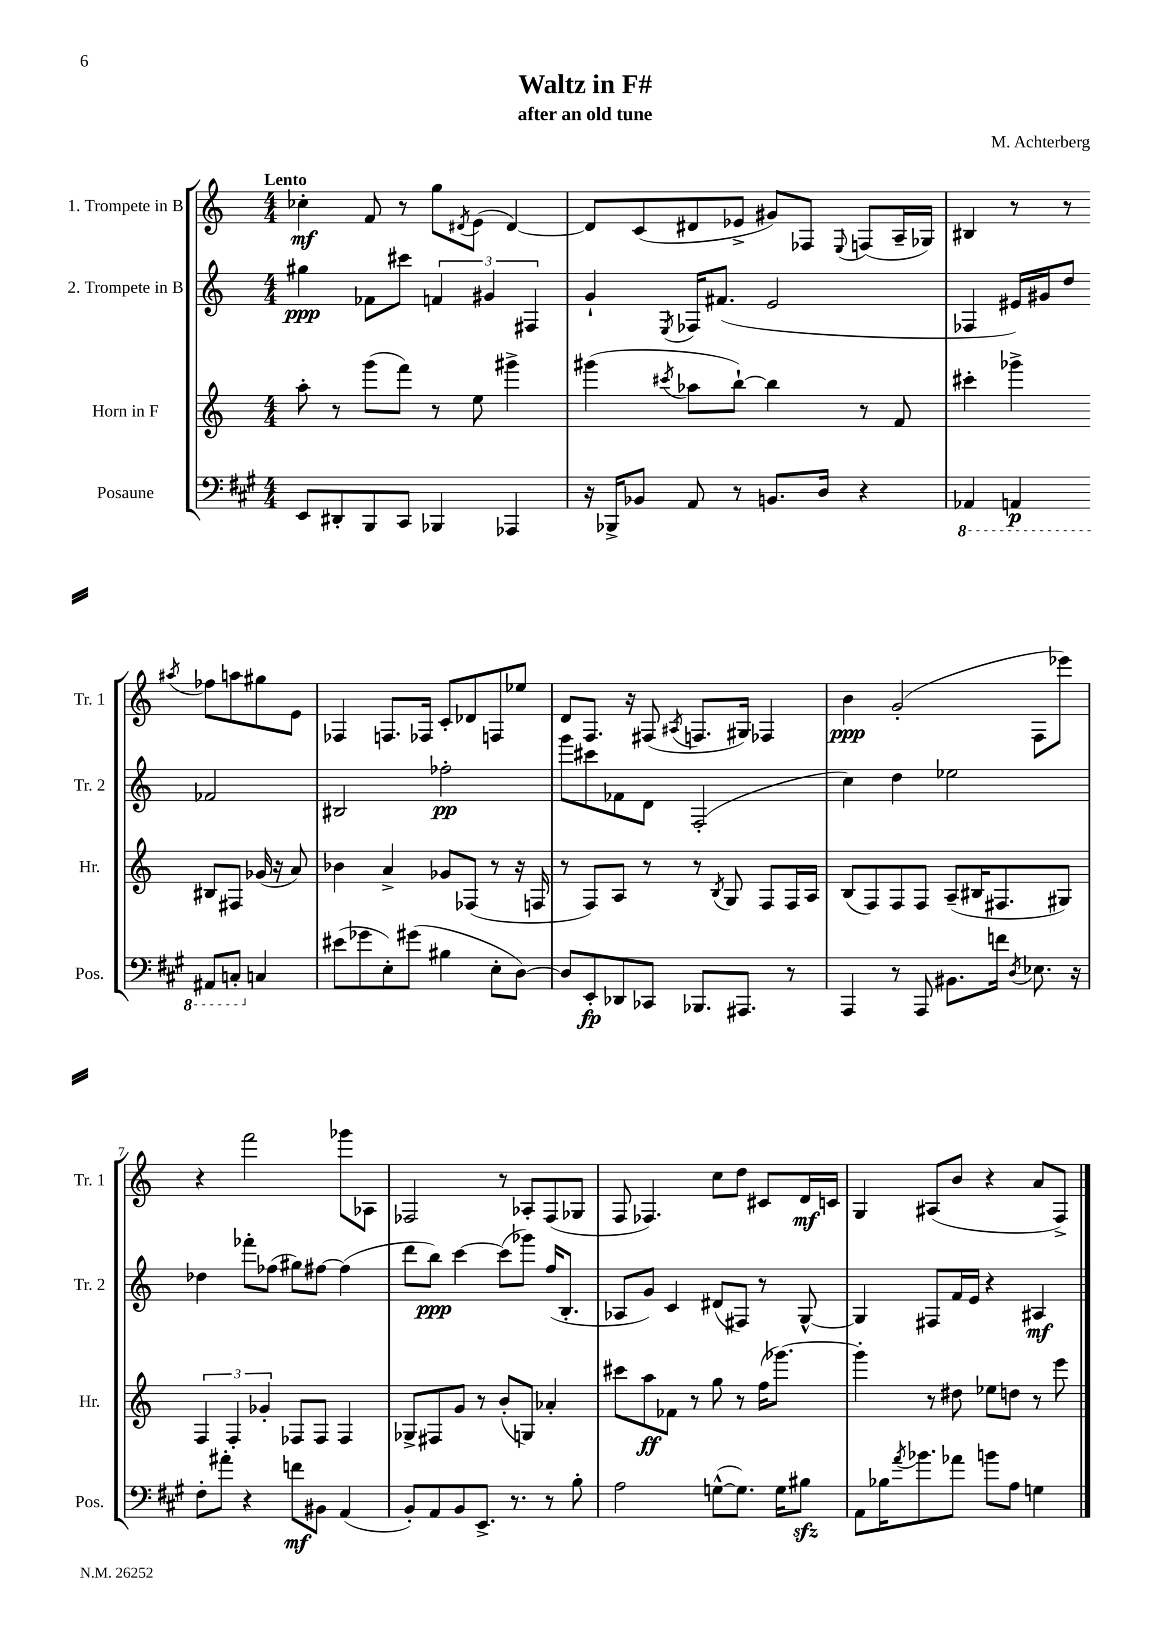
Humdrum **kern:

**kern	**dynam	**kern	**dynam	**kern	**dynam	**kern	**dynam
*part4	*part4	*part3	*part3	*part2	*part2	*part1	*part1
*staff4	*staff4	*staff3	*staff3	*staff2	*staff2	*staff1	*staff1
*I"Posaune	*	*I"Horn in F	*	*I"2. Trompete in B	*	*I"1. Trompete in B	*
*I'Pos.	*	*I'Hr.	*	*I'Tr. 2	*	*I'Tr. 1	*
*clefF4	*	*clefG2	*	*clefG2	*	*clefG2	*
*k[f#c#g#]	*	*k[]	*	*k[]	*	*k[]	*
*M4/4	*	*M4/4	*	*M4/4	*	*M4/4	*
=1	=1	=1	=1	=1	=1	=1	=1
!	!	!	!	!	!	!LO:TX:a:B:t=Lento	!
8EE/L	.	8aa'\	.	4gg#X\	ppp	4cc-X'\	mf
8DD#X'/	.	8r	.	.	.	.	.
8BBB/	.	(8ggg\L	.	8f-X\L	.	8f/	.
8CC#/J	.	8fff\J)	.	8ccc#X\J	.	8r	.
4BBB-X/	.	8r	.	6fn/	.	8gg\L	.
.	.	.	.	.	.	8qd#X/	.
.	.	8ee\	.	.	.	(8e\J	.
.	.	.	.	6g#X/	.	.	.
4AAA-X/	.	4ggg#X^\	.	.	.	[4d#/)	.
.	.	.	.	6F#X/	.	.	.
=2	=2	=2	=2	=2	=2	=2	=2
16r	.	(4ggg#X\	.	4g`/	.	8d#/L]	.
16BBB-X^/KL	.	.	.	.	.	.	.
8BB-X/J	.	.	.	.	.	(8c/	.
.	.	8qccc#X/	.	8qE/	.	.	.
8AA/	.	8aa-X\L	.	16F-X/KL	.	8d#X/	.
.	.	.	.	(8.f#X/J	.	.	.
8r	.	[8bb`\J)	.	.	.	8e-X^/J	.
8.BBn/L	.	4bb\]	.	2e/	.	8g#X/L)	.
.	.	.	.	.	.	8F-X/J	.
16D/Jk	.	.	.	.	.	.	.
.	.	.	.	.	.	8qqE/	.
4r	.	8r	.	.	.	(8Fn/L	.
.	.	8f/	.	.	.	16A~/L	.
.	.	.	.	.	.	16G-X/JJ)	.
=3	=3	=3	=3	=3	=3	=3	=3
*8ba	*	*	*	*	*	*	*
4AAA-X/	.	4ccc#X'\	.	4F-X/	.	4B#X/	.
4AAAn/	p	4ggg-X^\	.	16e#X/LL)	.	8r	.
.	.	.	.	16g#X/J	.	.	.
.	.	.	.	8dd/J	.	8r	.
.	.	.	.	.	.	8qaa#X/	.
8AAA#X/L	.	8B#X/L	.	2f-X/	.	8ff-X\L	.
8CCn'/J	.	8F#X/J	.	.	.	8aan\	.
*X8ba	*	*	*	*	*	*	*
4Cn/	.	(16g-X/	.	.	.	8gg#X\	.
.	.	16r	.	.	.	.	.
.	.	8a/)	.	.	.	8e\J	.
!!LO:LB:g=z
=4	=4	=4	=4	=4	=4	=4	=4
(8e#X\L	.	4b-X\	.	2B#X/	.	4F-X/	.
8g-X\	.	.	.	.	.	.	.
8E'\)	.	4a^/	.	.	.	8.Fn/L	.
(8g#X\J	.	.	.	.	.	.	.
.	.	.	.	.	.	16F-X/Jk	.
4B#X\	.	8g-X/L	.	2ff-X'\	pp	8c'/L	.
.	.	(8F-X/J	.	.	.	8d-X/	.
8E'\L	.	8r	.	.	.	8Fn/	.
[8D\J)	.	16r	.	.	.	8ee-X/J	.
.	.	16Fn/	.	.	.	.	.
=5	=5	=5	=5	=5	=5	=5	=5
8D/L]	.	8r	.	8ggg\L	.	8d/L	.
8EE'/	fp	8F/L)	.	8ccc#X\	.	8.F/J	.
8DD-X/	.	8A/J	.	8f-X\	.	.	.
.	.	.	.	.	.	16r	.
8CC-X/J	.	8r	.	8d\J	.	(8F#X/	.
.	.	.	.	.	.	8qA#X/	.
8.BBB-X/L	.	8r	.	(2F'/	.	8.Fn/L	.
.	.	8qB/	.	.	.	.	.
.	.	8G/	.	.	.	.	.
8.AAA#X/J	.	.	.	.	.	16G#X/Jk)	.
.	.	8F/L	.	.	.	4F-X/	.
8r	.	16F/L	.	.	.	.	.
.	.	16A/JJ	.	.	.	.	.
=6	=6	=6	=6	=6	=6	=6	=6
4AAA/	.	(8B/L	.	4cc\)	.	4b\	ppp
.	.	8F/)	.	.	.	.	.
8r	.	8F/	.	4dd\	.	(2g'/	.
8AAA/	.	8F/J	.	.	.	.	.
8.BB#X\L	.	(8A~/L	.	2ee-X\	.	.	.
.	.	16B#X/K	.	.	.	.	.
16fn\Jk	.	8.F#X/	.	.	.	.	.
8qD/	.	.	.	.	.	.	.
8.E-X\	.	.	.	.	.	8F\L	.
.	.	8G#X/J)	.	.	.	8eee-X\J)	.
16r	.	.	.	.	.	.	.
!!LO:LB:g=z
=7	=7	=7	=7	=7	=7	=7	=7
8F#'\L	.	6F/	.	4dd-X\	.	4r	.
8a#X'\J	.	.	.	.	.	.	.
.	.	6F'/	.	.	.	.	.
4r	.	.	.	8fff-X'\L	.	2fff\	.
.	.	6g-X'/	.	.	.	.	.
.	.	.	.	(8ff-X\J	.	.	.
8fn\L	mf	8F-X/L	.	8gg#X\L)	.	.	.
8BB#X\J	.	8F-/J	.	[8ff#X\J	.	.	.
(4AA/	.	4F-/	.	(4ff#\]	.	8ggg-X\L	.
.	.	.	.	.	.	8A-X\J	.
=8	=8	=8	=8	=8	=8	=8	=8
8BB'/L)	.	8G-X^/L	.	8ddd\L	.	2F-X/	.
8AA/	.	8F#X/	.	8bb\J)	ppp	.	.
8BB/	.	8g/J	.	[4ccc\	.	.	.
8.EE^/J	.	8r	.	.	.	.	.
.	.	(8b'/L	.	(8ccc\L]	.	8r	.
8.r	.	.	.	.	.	.	.
.	.	8Gn/J)	.	8ggg-X\J)	.	8A-X'/L	.
8r	.	4a-X'/	.	(16ff/KL	.	(8F-/	.
.	.	.	.	8.B'/J	.	.	.
8B'\	.	.	.	.	.	8G-X/J	.
=9	=9	=9	=9	=9	=9	=9	=9
2A\	.	8ccc#X\L	.	8A-X/L	.	8F/	.
.	.	8aa\	ff	8g/J)	.	4.F-X/)	.
.	.	8f-X\J	.	4c/	.	.	.
.	.	8r	.	.	.	.	.
([8Gn^^\L	.	8gg\	.	(8d#X/L	.	8cc\L	.
8.G\J])	.	8r	.	8F#X/J)	.	8dd\J	.
.	.	(16ff\KL	.	8r	.	8c#X/L	.
16G\KL	.	[8.ggg-X\J)	.	.	.	.	.
8B#Xzz\J	.	.	.	[8G^^/	.	16d/L	mf
.	.	.	.	.	.	16cn/JJ	.
=10	=10	=10	=10	=10	=10	=10	=10
8AA\L	.	4ggg-'\]	.	4G/]	.	4G/	.
16B-X\K	.	.	.	.	.	.	.
8qa/	.	.	.	.	.	.	.
8.b-X\	.	.	.	.	.	.	.
.	.	8r	.	8F#X/L	.	(8A#X/L	.
8a-X\J	.	8dd#X\	.	16f/L	.	8b/J	.
.	.	.	.	16e/JJ	.	.	.
8bn\L	.	8ee-X\L	.	4r	.	4r	.
8A\J	.	8ddn\J	.	.	.	.	.
4Gn\	.	8r	.	4A#X/	mf	8a/L	.
.	.	8eee\	.	.	.	8F^/J)	.
==	==	==	==	==	==	==	==
*-	*-	*-	*-	*-	*-	*-	*-
